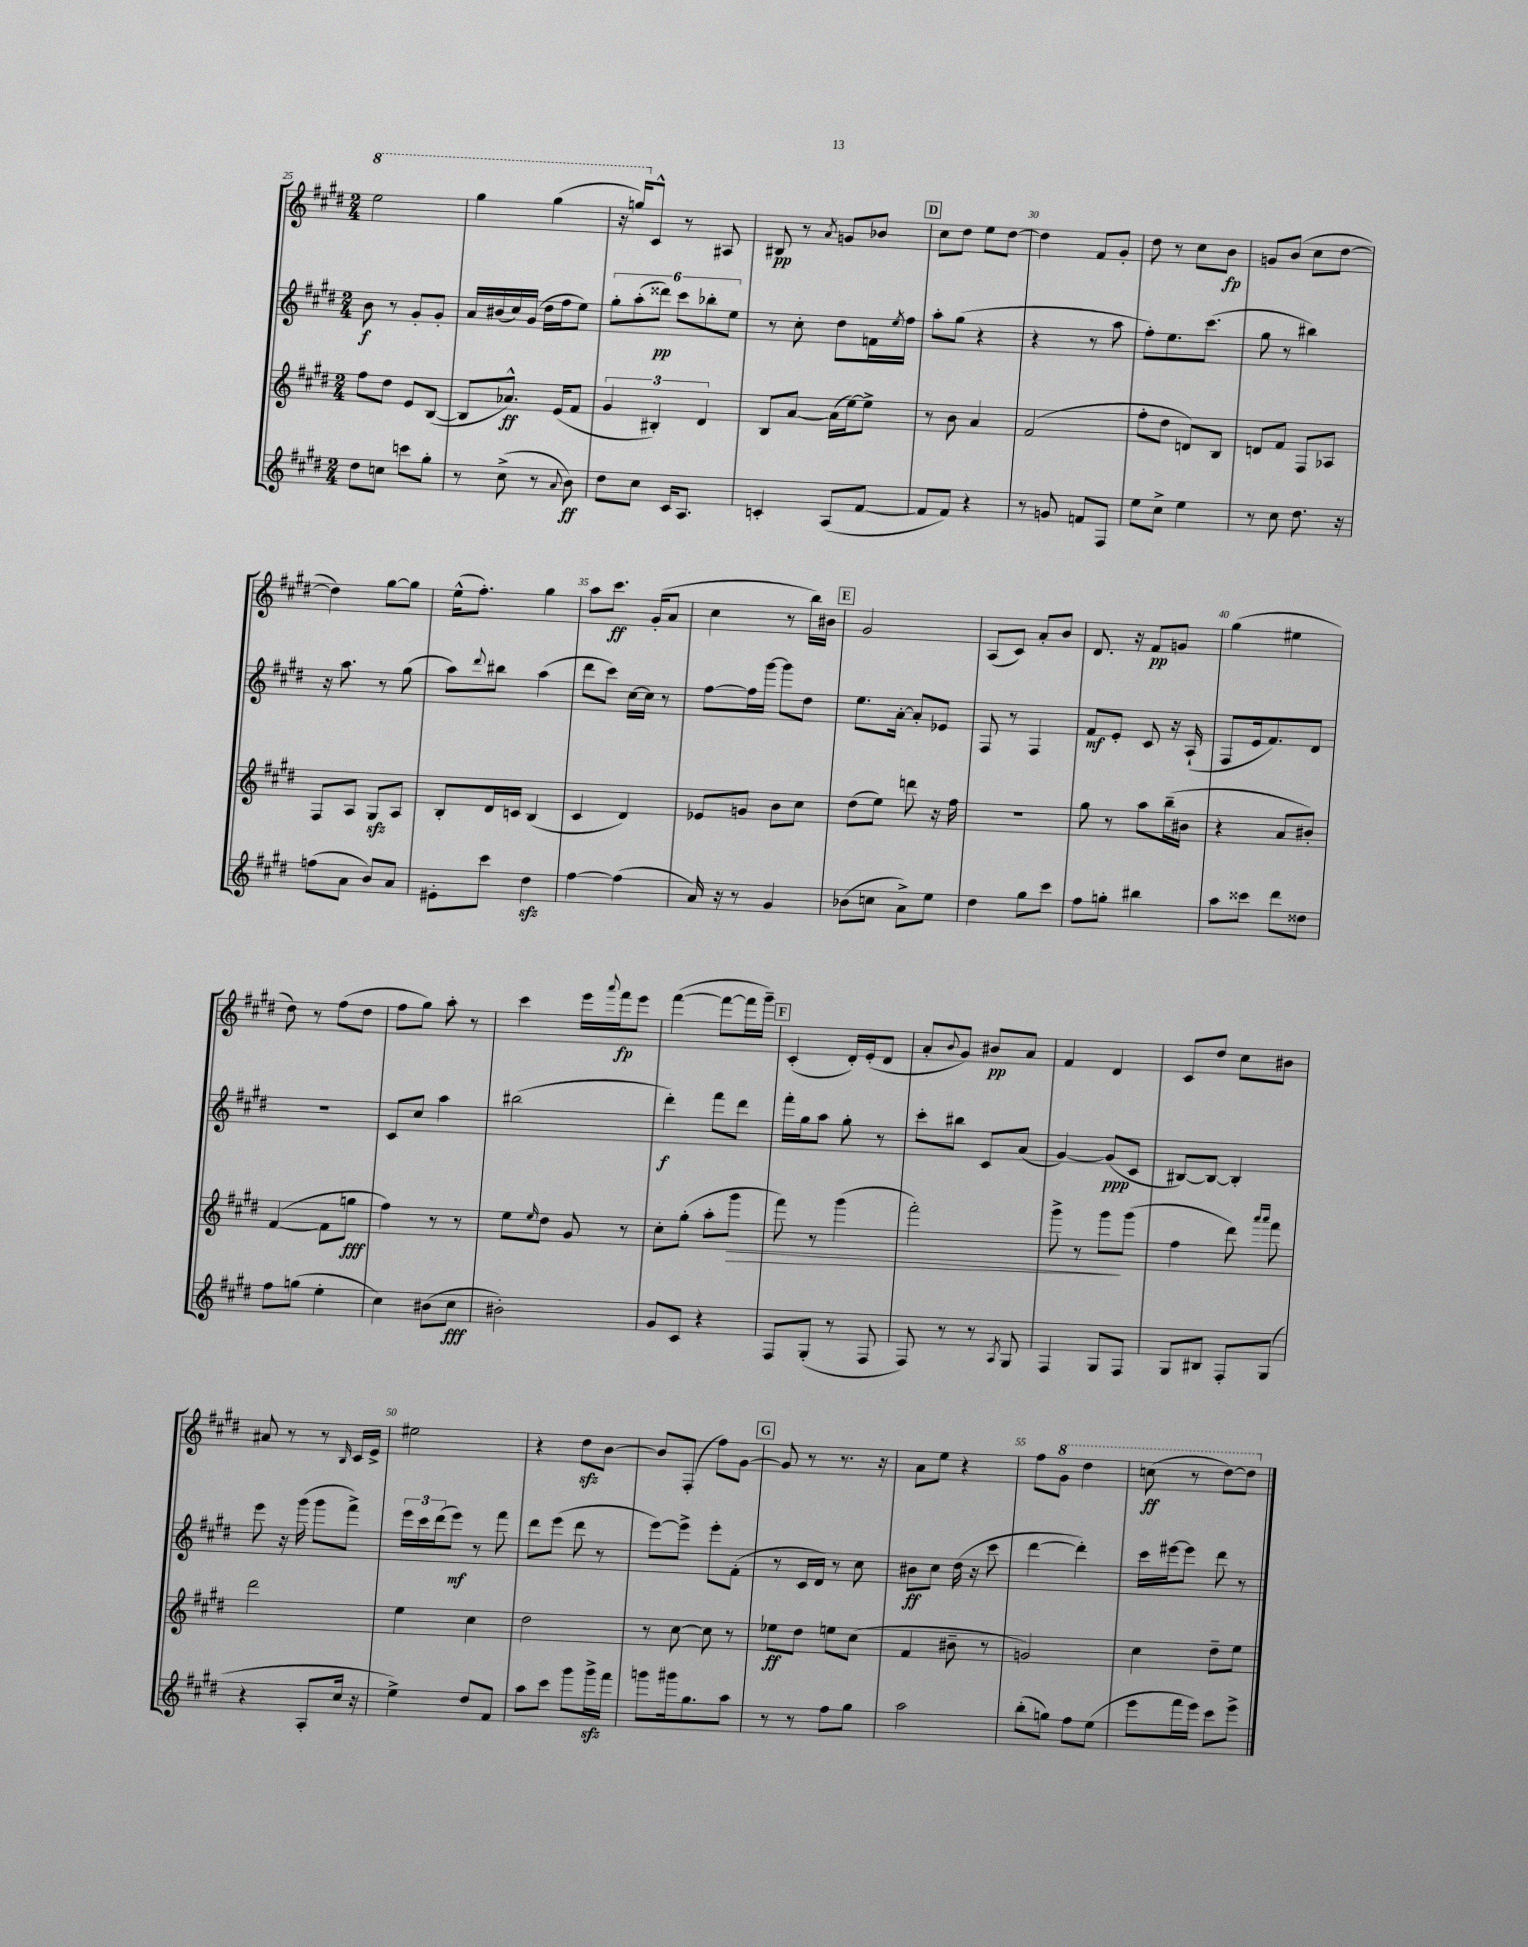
<<
\new StaffGroup <<
\new Staff = "s0" {
    \clef treble \key e \major \numericTimeSignature \time 2/4
    \ottava #1 e'''2 |
    gis'''4 gis'''4( |
    r16 g'''16) \ottava #0 cis'8-^ r8 ais8 |
    bis8\pp r8 \acciaccatura { a'8 } g'8 bes'8 |
    \mark \markup { \box "D" } cis''8 dis''8 e''8 dis''8~ |
    dis''4 fis'8 gis'8-. |
    dis''8 r8 cis''8 b'8\fp |
    g'8 b'8( cis''8 dis''8~ |
    dis''4) gis''8~ gis''8 |
    e''16-^( fis''8.-.) gis''4 |
    a''8 cis'''8.\ff gis'16-.( a'8 |
    cis''4 r8 b''16) bis'16 |
    \mark \markup { \box "E" } gis'2 |
    a8( cis'8) a'8-. b'8 |
    dis'8. r16 fis'8\pp g'8 |
    gis''4( eis''4 |
    dis''8) r8 fis''8( dis''8 |
    fis''8 gis''8) a''8-. r8 |
    cis'''4 e'''16 \appoggiatura { a'''8 } fis'''16\fp e'''8 |
    fis'''4~( fis'''8~ fis'''16 gis'''16--) |
    \mark \markup { \box "F" } cis'4-.( dis'16-.) e'16-.( dis'8 |
    a'8-. \appoggiatura { b'8 } gis'8) bis'8\pp a'8 |
    fis'4 dis'4 |
    cis'8 dis''8 cis''8 bis'8 |
    ais'8 r8 r8 \grace { b16 } cis'16 e'16-> |
    eis''2 |
    r4 dis''8\sfz b'8~ |
    b'8 fis8-.( fis''8) gis'8~ |
    \mark \markup { \box "G" } gis'8 r8 r8. r16 |
    a'8 e''8 r4 |
    fis''8 \ottava #1 gis''8 dis'''4 |
    c'''8\ff( r8 dis'''8~) dis'''8 \ottava #0 \bar "|." |
}
\new Staff = "s1" {
    \clef treble \key e \major \numericTimeSignature \time 2/4
    b'8\f r8 gis'8-. gis'8-. |
    a'16 bis'16( cis''16) gis'16( dis''16 fis''16 e''8) |
    \tuplet 6/4 { gis''8-. a''8-.( disis'''8\pp) cis'''8 bes''8-. e''8 } |
    r8 cis''8-. dis''8 f'16 \acciaccatura { e''8 } fis''16 |
    \mark \markup { \box "D" } a''8-. gis''8( r4 |
    r4 r8 a''8 |
    fis''8-.) e''8. cis'''8.( |
    gis''8 r8 bis''4) |
    r16 a''8. r8 gis''8( |
    a''8) \appoggiatura { dis'''8 } bis''8 a''4( |
    dis'''8 cis'''8) cis''16~ cis''16 r8 |
    fis''8~ fis''16 gis'''16~ gis'''8 dis''8 |
    \mark \markup { \box "E" } e''8. a'16~-. a'8-. ees'8 |
    fis8 r8 fis4 |
    fis'8\mf e'8-. cis'8 r16 a16-!( |
    fis8 e'16 fis'8.) dis'8 |
    r2 |
    cis'8 cis''8 a''4 |
    bis''2( |
    dis'''4-.\f) fis'''8 dis'''8 |
    \mark \markup { \box "F" } fis'''16-. gis''16 a''8 gis''8-. r8 |
    cis'''8-. bis''8 cis'8 a'8( |
    gis'4~) gis'8\ppp( cis'8 |
    bis8~) bis8~ bis4-. |
    e'''8 r16 gis'''16( gis'''8 fis'''8->) |
    \tuplet 3/2 { e'''16 cis'''16 dis'''16( } e'''8\mf) r8 fis'''8 |
    dis'''8 e'''8( dis'''8 r8 |
    e'''8~) e'''8-> e'''8-. fis'8-.( |
    \mark \markup { \box "G" } r8 cis'16 dis'16) r8 cis''8 |
    bis'8\ff cis''8 dis''16( r16 cis'''8 |
    dis'''4~ dis'''4-.) |
    cis'''16 eis'''16~ eis'''8 dis'''8 r8 \bar "|." |
}
\new Staff = "s2" {
    \clef treble \key e \major \numericTimeSignature \time 2/4
    fis''8 dis''8 e'8 b8~( |
    b8 aes'8.-^\ff) e'16( fis'8 |
    \tuplet 3/2 { gis'4 bis4-.) dis'4 } |
    b8 a'8~ a'16( e''16~) e''8-> |
    \mark \markup { \box "D" } r8 b'8 a'4 |
    fis'2( |
    fis''8-. dis''8 d'8) b8 |
    d'8 fis'8 fis8 aes8 |
    fis8 a8 gis8\sfz a8 |
    b8-. dis'16 c'16 b4( |
    cis'4 dis'4) |
    ees'8 g'8 b'8 cis''8 |
    \mark \markup { \box "E" } dis''8( e''8) d'''8 r16 fis''16 |
    r2 |
    gis''8 r8 a''8 b''16--( bis'16 |
    r4 a'8 bis'8-.) |
    fis'4~( fis'8 g''8\fff |
    fis''4) r8 r8 |
    e''8 \grace { e''16 } dis''8 gis'8 r8 |
    cis''8-. gis''8-.( a''8-. gis'''8\> |
    \mark \markup { \box "F" } fis'''8) r8 gis'''4( |
    fis'''2-.) |
    gis'''8-> r8 gis'''8\! gis'''8( |
    fis''4 dis'''8) \grace { a'''16 a'''16 } fis'''8 |
    dis'''2 |
    e''4 cis''4 |
    dis''2 |
    r8 cis''8~ cis''8 r8 |
    \mark \markup { \box "G" } ees''8\ff dis''8 e''8 cis''8( |
    fis'4 bis'8-- r8 |
    g'2) |
    cis''4 dis''8-- e''8 \bar "|." |
}
\new Staff = "s3" {
    \clef treble \key e \major \numericTimeSignature \time 2/4
    dis''8 c''8 c'''8 gis''8-. |
    r8 cis''8->( r8 \appoggiatura { a'8 } b'8\ff) |
    dis''8 cis''8 cis'16 a8. |
    c'4-. a8( fis'8~ |
    \mark \markup { \box "D" } fis'8 fis'8) r4 |
    r8 g'8 f'8 fis8 |
    e''8 cis''8-> e''4 |
    r8 cis''8 dis''8. r16 |
    f''8( a'8 b'8) a'8 |
    eis'8-. cis'''8 dis''4\sfz |
    fis''4~ fis''4( |
    a'16) r16 r8 gis'4 |
    \mark \markup { \box "E" } bes'8( c''8 a'8->) e''8 |
    dis''4 gis''8 cis'''8 |
    fis''8 g''8-. bis''4 |
    a''8 cisis'''8 dis'''8 disis''8 |
    fis''8 g''8( e''4-. |
    cis''4) bis'8( cis''8\fff |
    bis'2-.) |
    gis'8 cis'8 r4 |
    \mark \markup { \box "F" } fis8 gis8-.( r8 fis8 |
    fis8) r8 r8 \acciaccatura { a8 } gis8 |
    fis4 gis8 fis8 |
    gis8 bis8 fis8-. gis8( |
    r4 a8-. cis''16 r16 |
    e''4->) dis''8 fis'8 |
    a''8 cis'''8 gis'''8 gis'''16->\sfz fis'''16 |
    g'''8 gis'''16 gis''8. a''8 |
    \mark \markup { \box "G" } r8 r8 fis''8 gis''8 |
    a''2 |
    b''8-.( g''8) fis''8 e''8( |
    e'''8 fis'''16 e'''16) cis'''8 e'''8-> \bar "|." |
}
>>
>>
\layout { \context { \Score currentBarNumber = #25 \override BarNumber.break-visibility = ##(#f #t #t) barNumberVisibility = #(every-nth-bar-number-visible 5) } }
